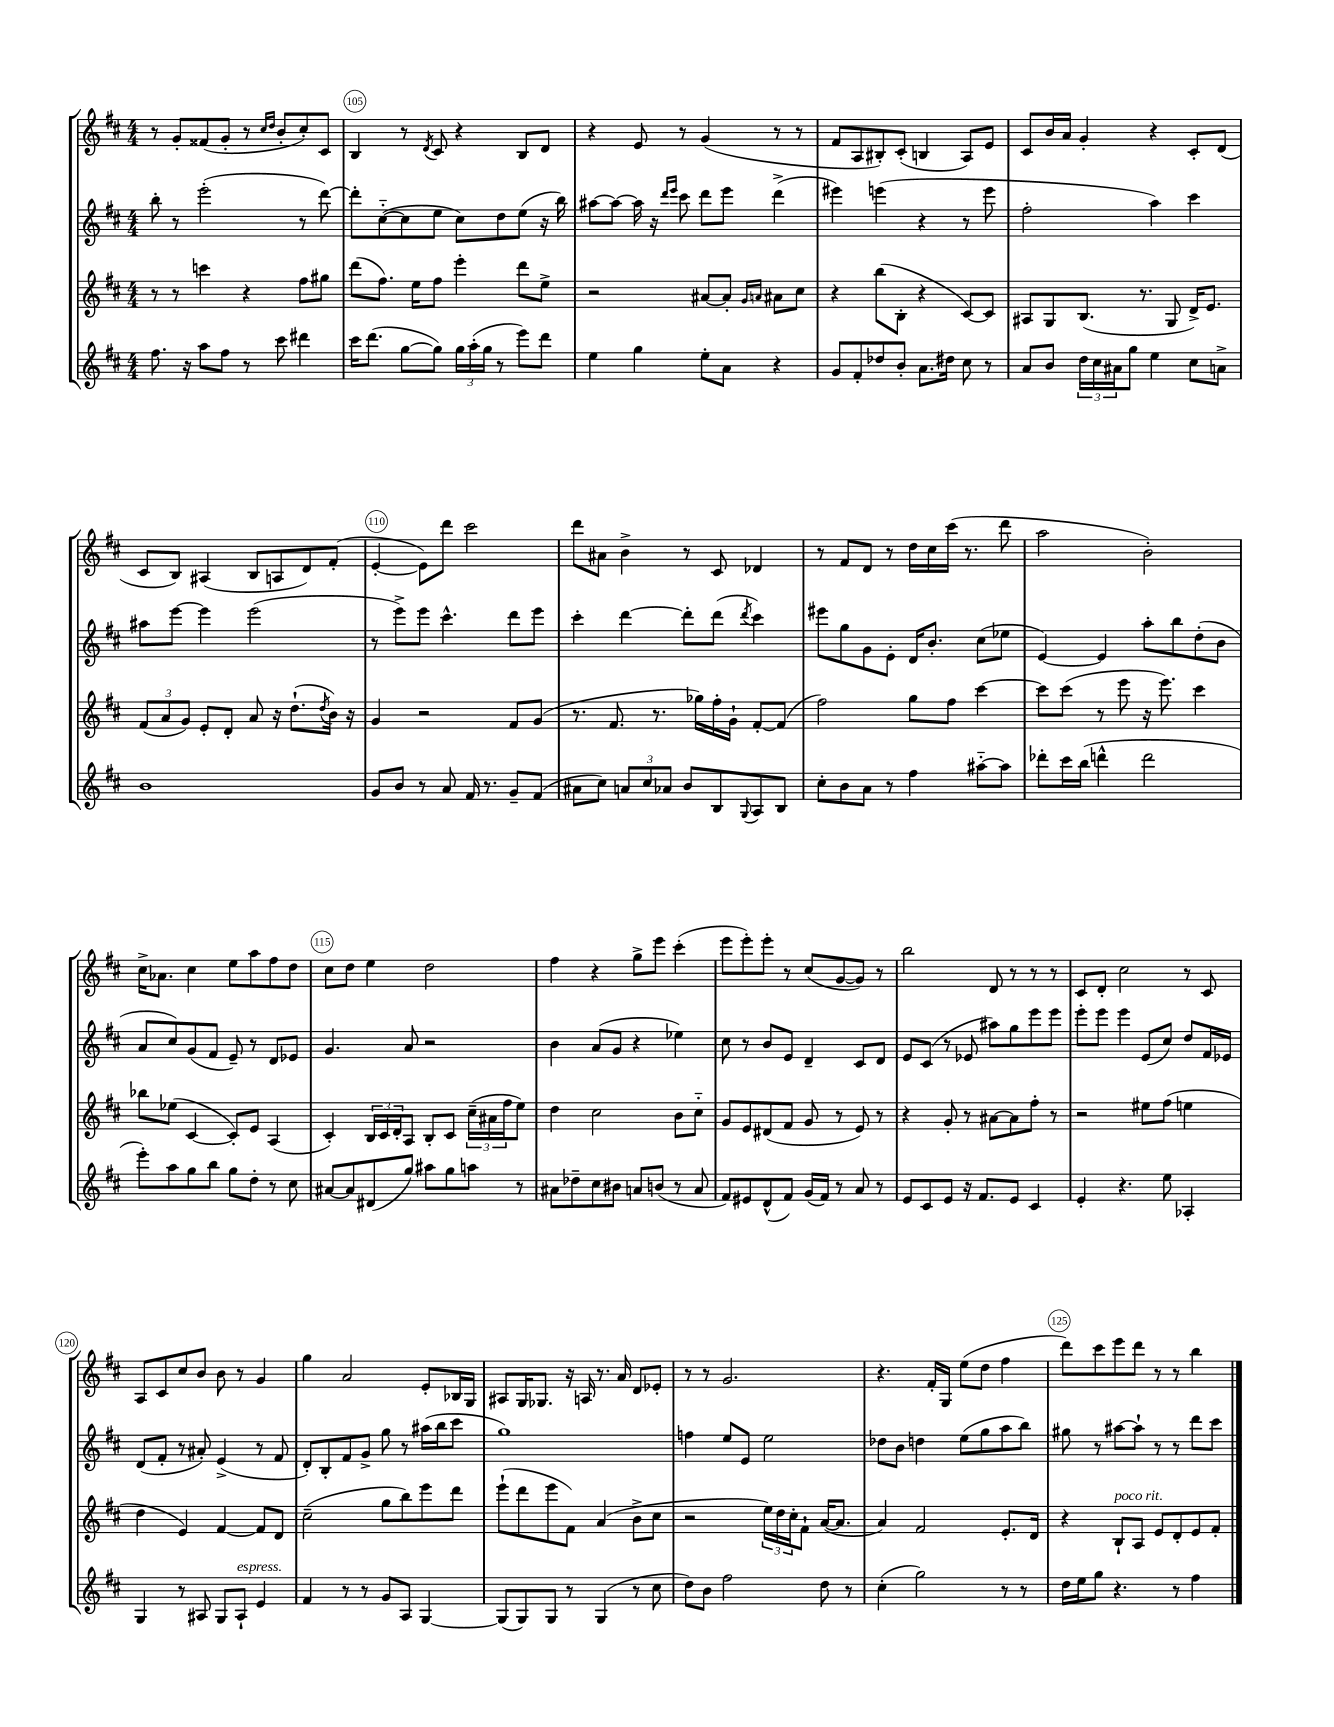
<<
\new StaffGroup <<
\new Staff = "s0" {
    \clef treble \key d \major \numericTimeSignature \time 4/4
    r8 g'8-. fisis'8( g'8-. r8 \grace { cis''16 d''16 } b'8-. cis''8-.) cis'8 |
    b4 r8 \acciaccatura { d'8 } cis'8 r4 b8 d'8 |
    r4 e'8 r8 g'4( r8 r8 |
    fis'8 a8 bis8-.) cis'8-.( b4 a8) e'8 |
    cis'8 b'16 a'16 g'4-. r4 cis'8-. d'8( |
    cis'8 b8) ais4( b8 a8 d'8) fis'8-.( |
    e'4~-. e'8) d'''8 cis'''2 |
    d'''8 ais'8 b'4-> r8 cis'8 des'4 |
    r8 fis'8 d'8 r8 d''16 cis''16 cis'''16( r8. d'''8 |
    a''2 b'2-.) |
    cis''16-> aes'8. cis''4 e''8 a''8 fis''8 d''8 |
    cis''8 d''8 e''4 d''2 |
    fis''4 r4 g''8-> e'''8 cis'''4-.( |
    e'''8 e'''8-.) e'''8-. r8 cis''8( g'8~ g'8) r8 |
    b''2 d'8 r8 r8 r8 |
    cis'8 d'8-. cis''2 r8 cis'8 |
    a8 cis'8 cis''8 b'8 b'8 r8 g'4 |
    g''4 a'2 e'8-. bes16 g16 |
    ais8 g16 ges8. r16 a16 r8. a'16 d'8 ees'8-. |
    r8 r8 g'2. |
    r4. fis'16-. g16 e''8( d''8 fis''4 |
    d'''8) cis'''8 e'''8 d'''8 r8 r8 b''4 \bar "|." |
}
\new Staff = "s1" {
    \clef treble \key d \major \numericTimeSignature \time 4/4
    b''8-. r8 e'''2-.( r8 d'''8~) |
    d'''8-. cis''8~-_( cis''8 e''8 cis''8) d''8 e''8( r16 b''16) |
    ais''8~ ais''8~ ais''16 r16 \grace { d'''16 e'''16 } cis'''8 d'''8 e'''8 d'''4->( |
    eis'''4) e'''4( r4 r8 e'''8 |
    fis''2-. a''4) cis'''4 |
    ais''8 e'''8~ e'''4 e'''2( |
    r8 e'''8->) e'''8 cis'''4.-^ d'''8 e'''8 |
    cis'''4-. d'''4~ d'''8-. d'''8( \acciaccatura { d'''8 } cis'''4) |
    eis'''8 g''8 g'8 e'8-. d'16 b'8.-. cis''8( ees''8 |
    e'4~) e'4 a''8-. b''8 d''8-.( b'8 |
    a'8 cis''8) g'8( fis'8 e'8--) r8 d'8 ees'8 |
    g'4. a'8 r2 |
    b'4 a'8( g'8 r4 ees''4) |
    cis''8 r8 b'8 e'8 d'4-- cis'8 d'8 |
    e'8 cis'8( r8 ees'8 ais''8) g''8 e'''8 e'''8 |
    e'''8-. e'''8 e'''4 e'8( cis''8) d''8 fis'16 ees'16 |
    d'8( fis'8-. r8 ais'8-.) e'4->( r8 fis'8 |
    d'8-.) b8-. fis'8 g'8-> g''8 r8 ais''16( b''16 cis'''8 |
    g''1) |
    f''4 e''8 e'8 e''2 |
    des''8 b'8 d''4 e''8( g''8 a''8 b''8) |
    gis''8 r8 ais''8~ ais''8-! r8 r8 d'''8 cis'''8 \bar "|." |
}
\new Staff = "s2" {
    \clef treble \key d \major \numericTimeSignature \time 4/4
    r8 r8 c'''4 r4 fis''8 gis''8 |
    d'''8( fis''8.) e''16 fis''8 e'''4-. d'''8 e''8-> |
    r2 ais'8~ ais'8-. \grace { g'16 a'16 } ais'8 cis''8 |
    r4 b''8( b8-. r4 cis'8~) cis'8 |
    ais8 g8 b8.( r8. g8 d'16->) e'8. |
    \tuplet 3/2 { fis'8( a'8 g'8) } e'8-. d'8-. a'8 r16 d''8.-!( \acciaccatura { d''8 } b'16) r16 |
    g'4 r2 fis'8 g'8( |
    r8. fis'8. r8. ges''16) fis''16-. g'16-! fis'8~-. fis'8( |
    fis''2) g''8 fis''8 cis'''4~ |
    cis'''8 cis'''8( r8 e'''8 r16 e'''8.) cis'''4 |
    bes''8 ees''8( cis'4~ cis'8-.) e'8 a4( |
    cis'4-.) \tuplet 3/2 { b16 cis'16 d'16-. } a8 b8-. cis'8 \tuplet 3/2 { cis''16--( ais'16 fis''16 } e''8) |
    d''4 cis''2 b'8 cis''8-_ |
    g'8 e'8 dis'8( fis'8 g'8 r8 e'8) r8 |
    r4 g'8-. r8 ais'8~ ais'8 fis''8-. r8 |
    r2 eis''8 fis''8( e''4 |
    d''4 e'4) fis'4~ fis'8 d'8 |
    cis''2--( g''8 b''8) e'''8 d'''8 |
    e'''8-!( d'''8 e'''8 fis'8) a'4( b'8-> cis''8 |
    r2 \tuplet 3/2 { e''16) d''16 cis''16-. } fis'8-! a'16~( a'8. |
    a'4) fis'2 e'8.-. d'16 |
    r4 b8-!^\markup { \italic "poco rit." } a8 e'8 d'8-. e'8 fis'8-. \bar "|." |
}
\new Staff = "s3" {
    \clef treble \key d \major \numericTimeSignature \time 4/4
    fis''8. r16 a''8 fis''8 r8 cis'''8 dis'''4 |
    cis'''16 d'''8.( g''8~ g''8) \tuplet 3/2 { g''16 a''16-.( g''16 } r8 e'''8) d'''8 |
    e''4 g''4 e''8-. a'8 r4 |
    g'8 fis'8-. des''8 b'8-. a'8. dis''16 cis''8 r8 |
    a'8 b'8 \tuplet 3/2 { d''16 cis''16 ais'16 } g''8 e''4 cis''8 a'8-> |
    b'1 |
    g'8 b'8 r8 a'8 fis'16 r8. g'8-- fis'8( |
    ais'8 cis''8) \tuplet 3/2 { a'8 cis''8 aes'8 } b'8 b8 \appoggiatura { g8 } a8 b8 |
    cis''8-. b'8 a'8 r8 fis''4 ais''8~-_ ais''8 |
    des'''8-. cis'''16 b''16( d'''4-^ d'''2 |
    e'''8-.) a''8 g''8 b''8 g''8 d''8-. r8 cis''8 |
    ais'8~ ais'8 dis'8( g''8) ais''8 g''8 a''8 r8 |
    ais'8 des''8-- cis''8 bis'8 a'8 b'8( r8 a'8 |
    fis'8) eis'8 d'8-^( fis'8) g'16( fis'16) r8 a'8 r8 |
    e'8 cis'8 e'8 r16 fis'8. e'8 cis'4 |
    e'4-. r4. e''8 aes4-. |
    g4 r8 ais8 g8 ais8-!^\markup { \italic "espress." } e'4 |
    fis'4 r8 r8 g'8 a8 g4~ |
    g8( g8) g8 r8 g4( r8 cis''8 |
    d''8) b'8 fis''2 d''8 r8 |
    cis''4-.( g''2) r8 r8 |
    d''16 e''16 g''8 r4. r8 fis''4 \bar "|." |
}
>>
>>
\layout { \context { \Score currentBarNumber = #104 \override BarNumber.break-visibility = ##(#f #t #t) barNumberVisibility = #(every-nth-bar-number-visible 5) \override BarNumber.stencil = #(make-stencil-circler 0.1 0.3 ly:text-interface::print) } }
